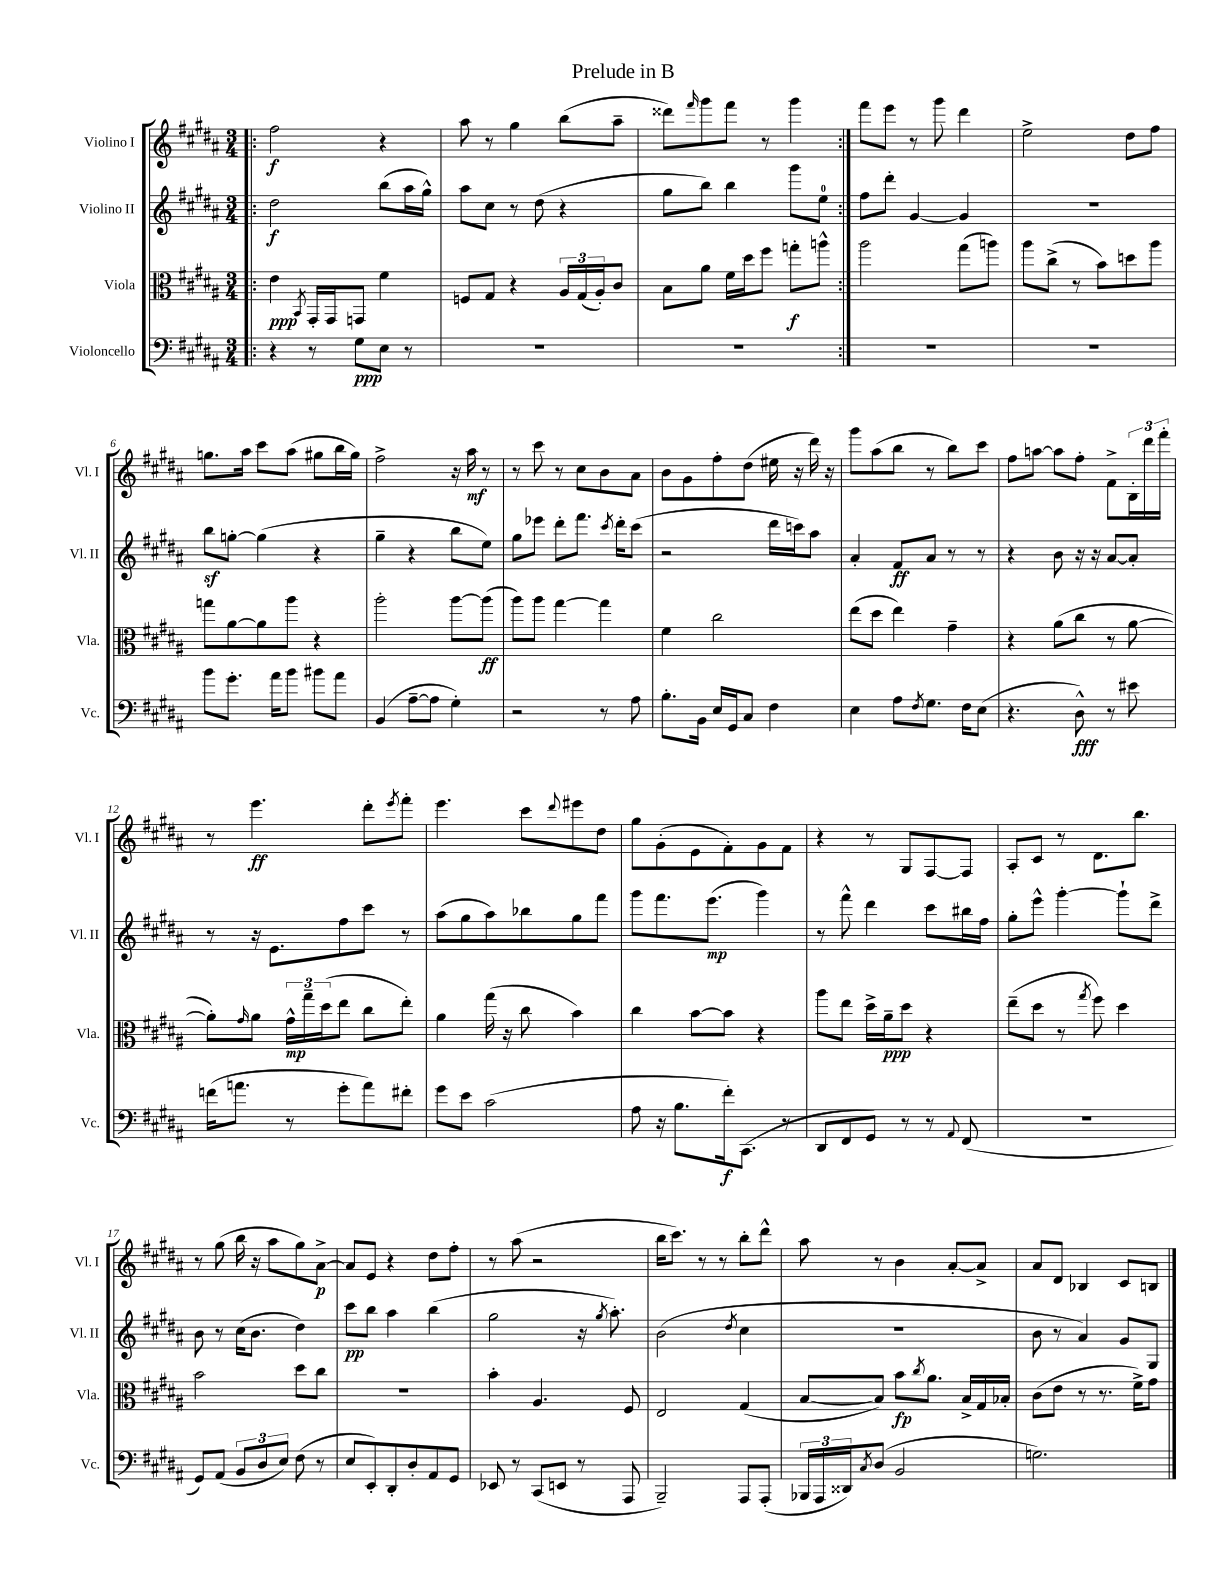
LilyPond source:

\header { title = "Prelude in B" }
<<
\new StaffGroup <<
\new Staff = "s0" \with { instrumentName = "Violino I" shortInstrumentName = "Vl. I" } {
    \clef treble \key b \major \numericTimeSignature \time 3/4
    \repeat volta 2 { \bar ".|:" fis''2\f r4 |
    ais''8 r8 gis''4 b''8( ais''8-- |
    disis'''8) \grace { fis'''16 } gis'''8 fis'''8 r8 gis'''4 | }
    fis'''8 e'''8 r8 gis'''8 dis'''4 |
    e''2-> dis''8 fis''8 |
    g''8. ais''16 cis'''8 ais''8( gis''8 b''16 gis''16) |
    fis''2-> r16 ais''16\mf r8 |
    r8 cis'''8 r8 cis''8 b'8 ais'8 |
    b'8 gis'8 fis''8-. dis''8( eis''16 r16 dis'''16) r16 |
    gis'''8 ais''8( b''8 r8 b''8) cis'''8 |
    fis''8 a''8~ a''8 fis''8-. fis'8-> \tuplet 3/2 { b16-. dis'''16 fis'''16-. } |
    r8 e'''4.\ff dis'''8-. \acciaccatura { e'''8 } fis'''8-. |
    e'''4. cis'''8 \appoggiatura { dis'''8 } eis'''8 dis''8 |
    gis''8 gis'8-.( e'8 fis'8-.) gis'8 fis'8 |
    r4 r8 gis8 fis8~ fis8 |
    ais8-. cis'8 r8 dis'8. b''8. |
    r8 gis''8( b''16 r16 ais''8 gis''8) ais'8~->\p |
    ais'8 e'8 r4 dis''8 fis''8-. |
    r8 ais''8( r2 |
    b''16 cis'''8.) r8 r8 b''8-. dis'''8-^ |
    ais''8 r8 b'4 ais'8~-. ais'8-> |
    ais'8 dis'8 bes4 cis'8 b8 \bar "|." |
}
\new Staff = "s1" \with { instrumentName = "Violino II" shortInstrumentName = "Vl. II" } {
    \clef treble \key b \major \numericTimeSignature \time 3/4
    \repeat volta 2 { \bar ".|:" dis''2\f b''8( ais''16 gis''16-^) |
    ais''8 cis''8 r8 dis''8( r4 |
    gis''8 b''8) b''4 gis'''8 e''8-0 | }
    fis''8 dis'''8-. gis'4~ gis'4 |
    R2. |
    b''8\sf g''8~-. g''4( r4 |
    gis''4-- r4 b''8 e''8) |
    gis''8 ees'''8 dis'''8-. fis'''8. \acciaccatura { cis'''8 } dis'''16-. cis'''8( |
    r2 dis'''16 c'''16) ais''8 |
    ais'4-. fis'8\ff ais'8 r8 r8 |
    r4 b'8 r16 r16 ais'8~ ais'8-. |
    r8 r16 e'8. fis''8 cis'''8 r8 |
    ais''8( gis''8 ais''8) bes''8 gis''8 fis'''8 |
    gis'''8 fis'''8. e'''8.\mp( gis'''4) |
    r8 fis'''8-^ dis'''4 cis'''8 bis''16 fis''16 |
    gis''8-. e'''8-^ gis'''4~-. gis'''8-! dis'''8-> |
    b'8 r8 cis''16( b'8. dis''4) |
    cis'''8\pp b''8 ais''4 b''4( |
    gis''2 r16 \acciaccatura { gis''8 } ais''8.-.) |
    b'2( \acciaccatura { dis''8 } cis''4 |
    R2. |
    b'8 r8 ais'4) gis'8 gis8 \bar "|." |
}
\new Staff = "s2" \with { instrumentName = "Viola" shortInstrumentName = "Vla." } {
    \clef alto \key b \major \numericTimeSignature \time 3/4
    \repeat volta 2 { \bar ".|:" e'4\ppp \acciaccatura { b,8 } gis,16-. gis,16 g,8 fis'4 |
    f8 gis8 r4 \tuplet 3/2 { ais16 gis16( ais16-.) } cis'8 |
    b8 ais'8 fis'16 dis''16 fis''8 g''8-.\f a''8-^ | }
    ais''2 gis''8( a''8) |
    ais''8 cis''8->( r8 b'8) d''8 ais''8 |
    g''8 ais'8~ ais'8 ais''8 r4 |
    ais''2-. ais''8~ ais''8\ff( |
    ais''8) ais''8 gis''4~ gis''4 |
    fis'4 cis''2 |
    e''8( dis''8 e''4) gis'4-- |
    r4 ais'8( cis''8 r8 ais'8~ |
    ais'8-.) \grace { gis'16 } ais'8 \tuplet 3/2 { gis'16-^\mp gis''16-- dis''16( } e''8 cis''8 e''8-.) |
    ais'4 gis''16( r16 cis''8 b'4) |
    cis''4 b'8~ b'8 r4 |
    ais''8 e''8 dis''16-> ais'16--\ppp dis''8 r4 |
    e''8--( dis''8 r8 \acciaccatura { gis''8 } fis''8) dis''4 |
    b'2 dis''8 cis''8 |
    R2. |
    b'4-. ais4. fis8 |
    e2 gis4( |
    b8~ b8) b'8\fp \acciaccatura { cis''8 } ais'8. b16-> gis16 bes16-. |
    cis'8( e'8 r8 r8. fis'16->) gis'8 \bar "|." |
}
\new Staff = "s3" \with { instrumentName = "Violoncello" shortInstrumentName = "Vc." } {
    \clef bass \key b \major \numericTimeSignature \time 3/4
    \repeat volta 2 { \bar ".|:" r4 r8 gis8\ppp e8 r8 |
    R2. |
    R2. | }
    R2. |
    R2. |
    b'8 gis'8.-. ais'16 b'8 bis'8 ais'8 |
    b,4( ais8~-- ais8 gis4-.) |
    r2 r8 ais8 |
    b8.-. b,16 e16 gis,16 cis8 fis4 |
    e4 ais8 \acciaccatura { fis8 } gis8. fis16 e8( |
    r4. dis8-^\fff) r8 eis'8 |
    f'16( a'8. r8 gis'8-. a'8) fis'8-. |
    gis'8 e'8 cis'2( |
    ais8 r16 b8. fis'16-.\f) cis,8.( r8 |
    dis,8 fis,8 gis,8) r8 r8 \appoggiatura { ais,8 } fis,8( |
    R2. |
    gis,8) ais,8( \tuplet 3/2 { b,8 dis8 e8) } fis8( r8 |
    e8 e,8-.) dis,8-. dis8-. ais,8 gis,8 |
    ees,8 r8 cis,8( e,8 r8 ais,,8 |
    b,,2--) ais,,8 ais,,8-.( |
    \tuplet 3/2 { bes,,16 ais,,16 disis,16) } \acciaccatura { cis8 } dis8( b,2 |
    g2.) \bar "|." |
}
>>
>>
